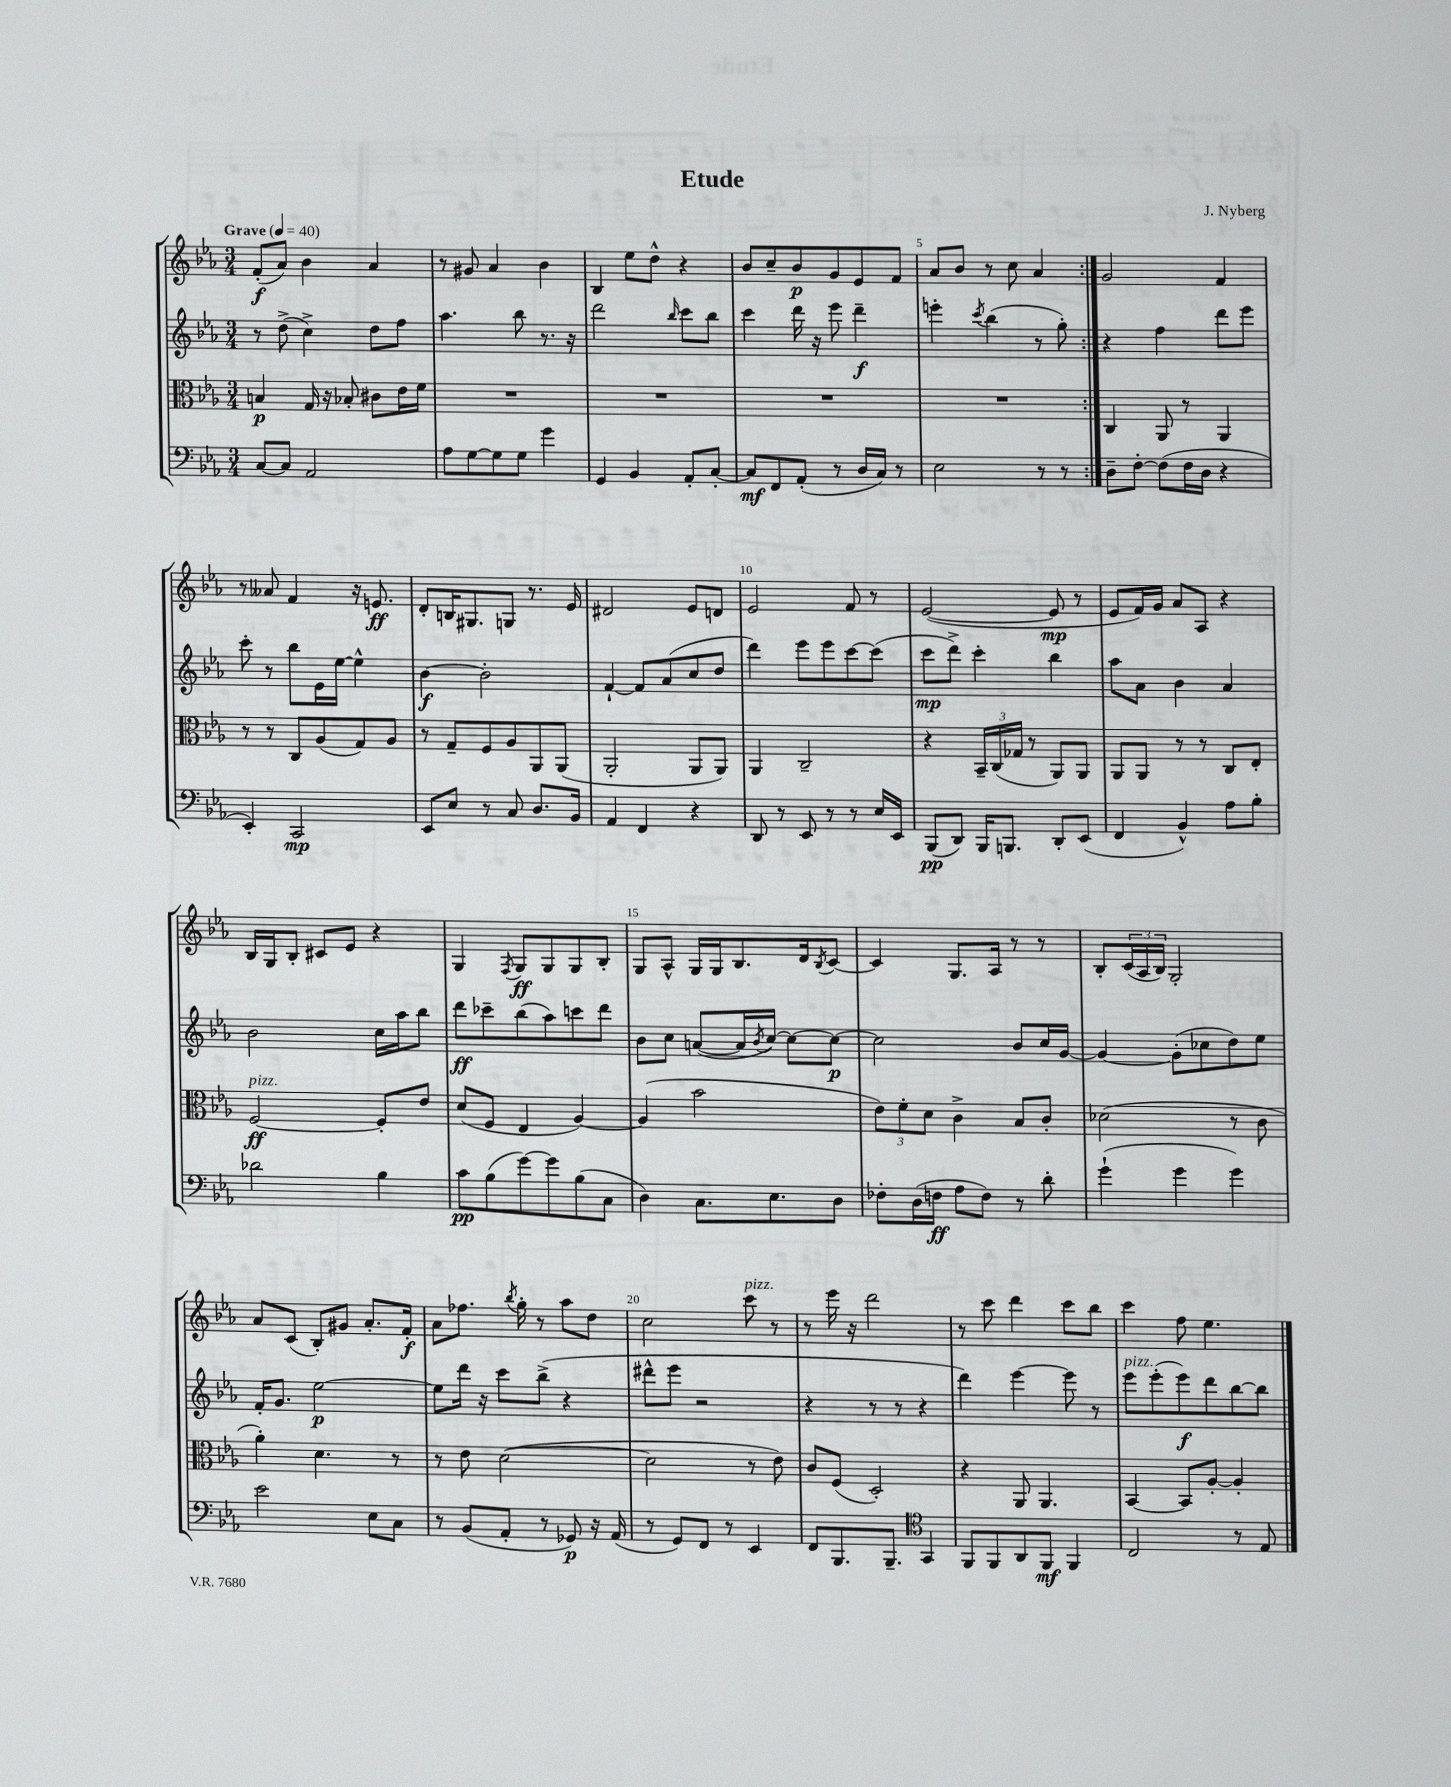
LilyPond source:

\header { title = "Etude" composer = "J. Nyberg" }
<<
\new StaffGroup <<
\new Staff = "s0" {
    \clef treble \key ees \major \numericTimeSignature \time 3/4 \tempo "Grave" 4 = 40
    \repeat volta 2 { f'8-.\f( aes'8) bes'4 aes'4 |
    r8 gis'8 aes'4 bes'4 |
    bes4 ees''8 d''8-^ r4 |
    bes'8 c''8-- bes'8\p g'8 ees'8 f'8 |
    aes'8 bes'8 r8 c''8 aes'4 | }
    g'2 f'4 |
    r8 aeses'8 f'4 r16 e'8.\ff |
    d'8-. b16 gis8. g8 r8. ees'16 |
    dis'2 ees'8 d'8 |
    ees'2 f'8 r8 |
    ees'2~( ees'8\mp r8 |
    ees'8 f'16) g'16 aes'8 aes8 r4 |
    bes16 g16 bes8-. cis'8 ees'8 r4 |
    g4 \acciaccatura { f8 } g8\ff g8 g8 bes8-. |
    g8 aes8-^ g16 g16 bes8. d'16 \acciaccatura { bes8 } c'8~ |
    c'4 g8. aes16 r8 r8 |
    bes8-. \tuplet 3/2 { c'16( aes16 bes16) } g2-. |
    aes'8 c'8( bes8-.) gis'8 aes'8.-. f'16-.\f |
    aes'8 fes''8. \acciaccatura { bes''8 } g''16-. r8 aes''8 d''8 |
    c''2 c'''8^\markup { \italic "pizz." } r8 |
    r8 ees'''16 r16 d'''2 |
    r8 c'''8 d'''4 c'''8 bes''8 |
    c'''4 f''8 ees''4. \bar "|." |
}
\new Staff = "s1" {
    \clef treble \key ees \major \numericTimeSignature \time 3/4
    \repeat volta 2 { r8 d''8->( c''4->) d''8 f''8 |
    aes''4. bes''8 r8. r16 |
    d'''2 \grace { bes''16 } c'''8 bes''8 |
    c'''4 d'''16 r16 ees'''8 d'''4--\f |
    e'''4-. \acciaccatura { c'''8 } bes''4( r8 g''8-.) | }
    r4 f''4 d'''8 ees'''8 |
    c'''8-. r8 bes''8 ees'16 ees''16~ ees''4-^ |
    bes'4~\f bes'2-. |
    f'4~-! f'8 aes'8( c''8 d''8 |
    d'''4) ees'''8 ees'''8 c'''8~ c'''8( |
    c'''8\mp d'''8->) c'''4-. bes''4 |
    aes''8 aes'8 bes'4 aes'4 |
    bes'2 c''16 aes''16 bes''8 |
    d'''8\ff ces'''8-- bes''8( aes''8) c'''8 d'''8 |
    bes'8 c''8 a'8~( a'16 \acciaccatura { bes'8 } c''16~) c''8~ c''8~\p |
    c''2 bes'8 c''16 g'16~ |
    g'4~ g'8-.( ces''8 d''8) ees''8 |
    f'16-. g'8. ees''2~\p |
    ees''8 d'''16 r16 c'''8 bes''8->( r4 |
    dis'''8-^ ees'''8 r2 |
    r4 r8 r8 r4 |
    d'''4) ees'''4~ ees'''8 r8 |
    ees'''8^\markup { \italic "pizz." } ees'''8-.( ees'''8\f) d'''8 bes''8~ bes''8 \bar "|." |
}
\new Staff = "s2" {
    \clef alto \key ees \major \numericTimeSignature \time 3/4
    \repeat volta 2 { b4\p g16 r16 bes8-. cis'8 ees'16 f'16 |
    R2. |
    R2. |
    R2. |
    R2. | }
    c4 aes,8 r8 aes,4 |
    r8 r8 c8 aes8( g8) aes8 |
    r8 g8-- f8 aes8 aes,8 aes,8( |
    aes,2-. aes,8 aes,8) |
    aes,4 c2-- |
    r4 \tuplet 3/2 { bes,16-- c16( ges16 } r8 aes,8) aes,8 |
    aes,8 aes,8 r8 r8 c8 ees8-. |
    f2~\ff^\markup { \italic "pizz." } f8-. ees'8 |
    d'8( f8 ees4 aes4~) |
    aes4( bes'2 |
    \tuplet 3/2 { ees'8) f'8-. d'8 } c'4-> bes8 c'8-. |
    des'2( r8 c'8 |
    aes'4-.) d'4. r8 |
    r8 ees'8 d'2~( |
    d'2 r8 ees'8) |
    c'8 f8( d2-.) |
    r4 aes,8 aes,4. |
    bes,4~ bes,8 aes8~-. aes4-. \bar "|." |
}
\new Staff = "s3" {
    \clef bass \key ees \major \numericTimeSignature \time 3/4
    \repeat volta 2 { c8~ c8 aes,2 |
    aes8 g8~ g8 g8 g'4 |
    g,4 bes,4 aes,8-. c8~-. |
    c8\mf f,8 aes,8-.( r8 d16 c16) r8 |
    ees2 r8 r8 | }
    d8-- f8~-. f8( f16 d16 r4 |
    ees,4-.) c,2\mp |
    ees,8 ees8 r8 c8 d8. bes,16 |
    aes,4 f,4 r4 |
    d,8 r8 ees,8 r8 r8 ees16 ees,16 |
    bes,,8\pp( d,8) bes,,16 b,,8. d,8-. ees,8( |
    f,4 bes,4-^) aes8 bes8-. |
    des'2 bes4 |
    c'8\pp bes8( g'8~) g'8 bes8( c8 |
    d4) c8. ees8. d8 |
    fes8-. d16( f16\ff aes8 f8) r8 d'8-. |
    g'4-!( g'4 g'4) |
    ees'2 ees8 c8 |
    r8 bes,8( aes,8-. r8 ges,8\p) r16 aes,16( |
    r8 g,8) f,8 r8 ees,4 |
    f,8 bes,,8. bes,,8.-- \clef tenor g,4 |
    f,8 f,8 aes,8 f,8\mf f,4 |
    c2 r8 ees8 \bar "|." |
}
>>
>>
\layout { \context { \Score \override BarNumber.break-visibility = ##(#f #t #t) barNumberVisibility = #(every-nth-bar-number-visible 5) } }
